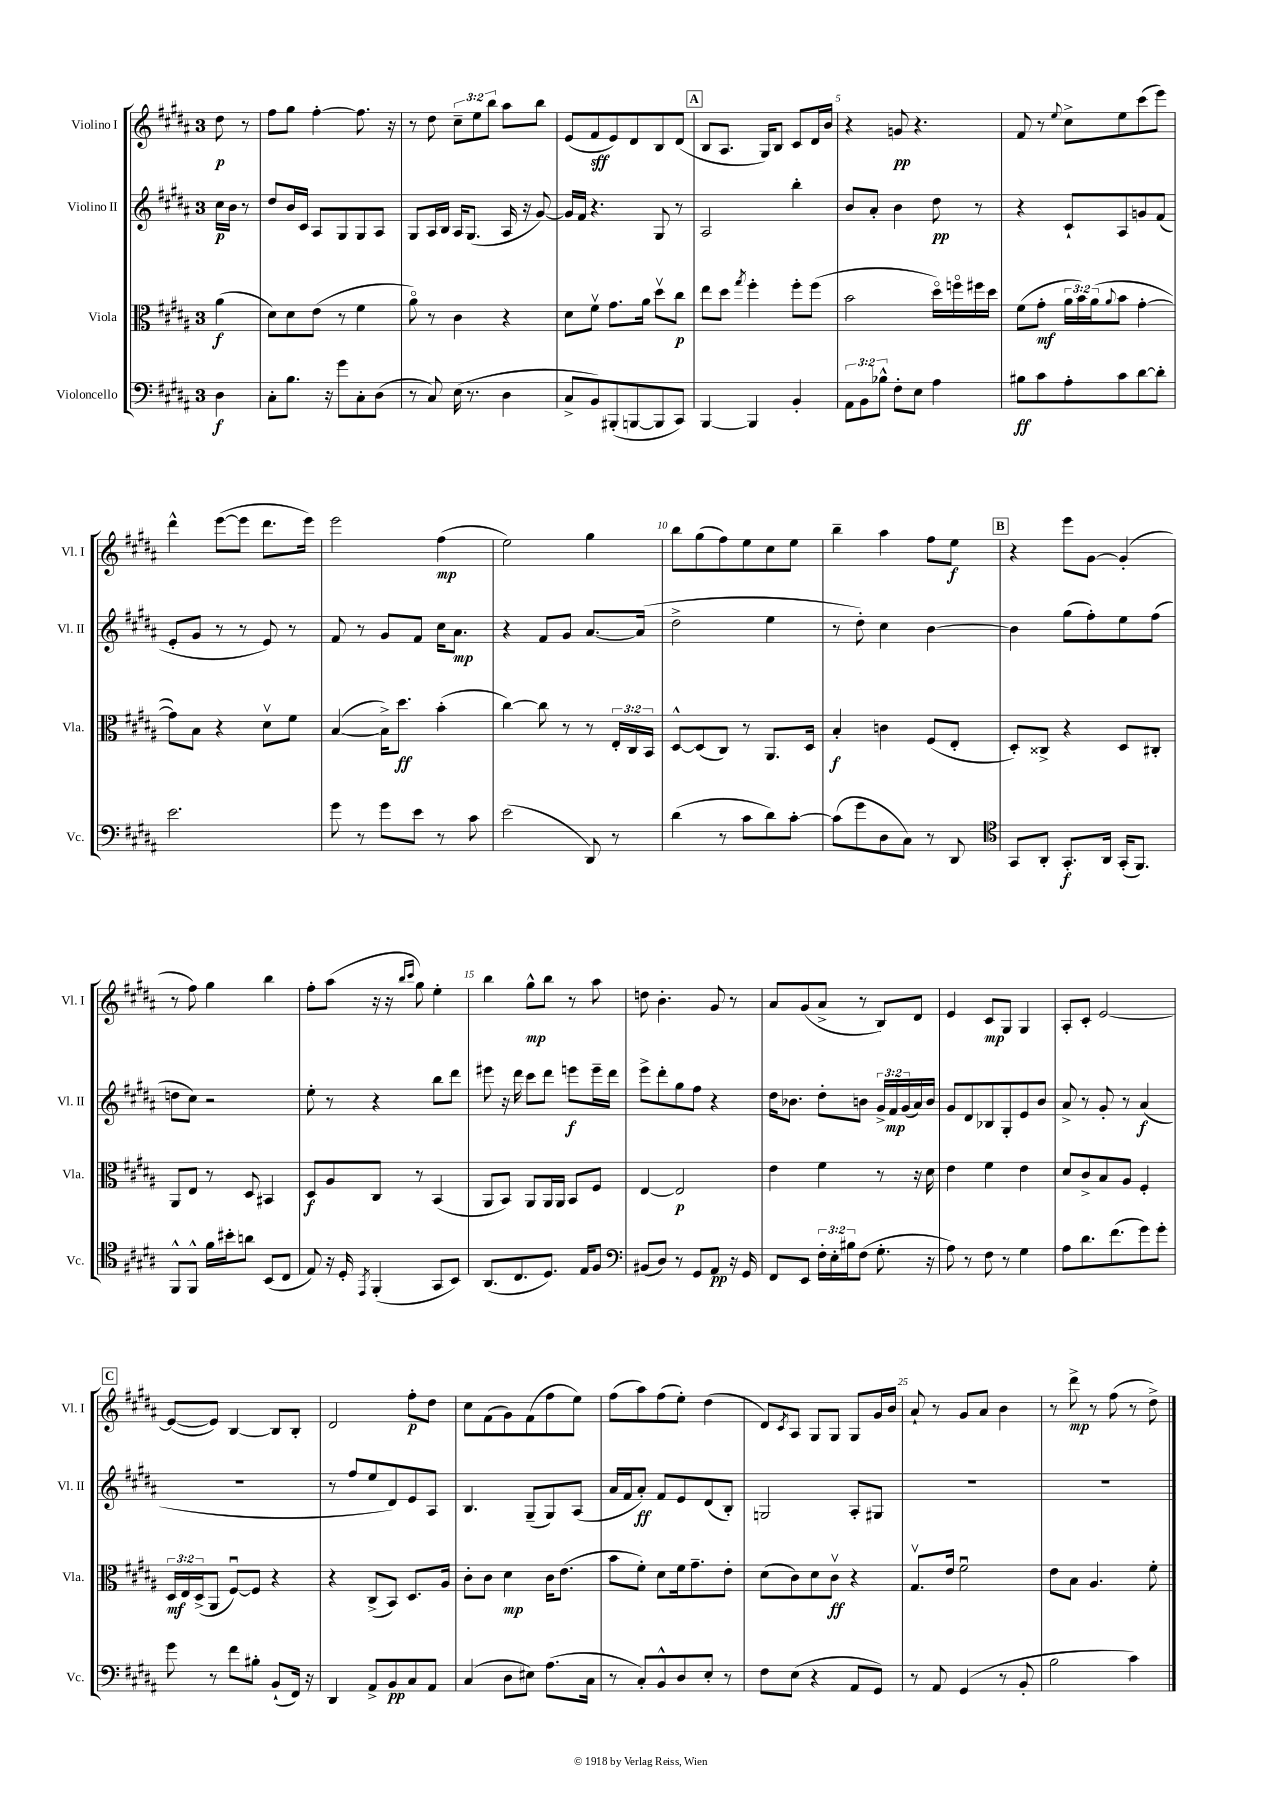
<<
\new StaffGroup <<
\new Staff = "s0" \with { instrumentName = "Violino I" shortInstrumentName = "Vl. I" } {
    \clef treble \key b \major \once \override Staff.TimeSignature.style = #'single-digit \time 3/4 \override Staff.TupletNumber.text = #tuplet-number::calc-fraction-text \partial 4
    dis''8\p r8 |
    fis''8 gis''8 fis''4~-. fis''8. r16 |
    r8 dis''8 \tuplet 3/2 { cis''8-- e''8 b''8 } ais''8 b''8 |
    e'8( fis'8\sff e'8) dis'8 b8 dis'8( |
    \mark \markup { \box "A" } b8 ais8. gis16) b8 cis'8 dis'16 b'16 |
    r4 g'8\pp r4. |
    fis'8 r8 \appoggiatura { e''8 } cis''8-> e''8 cis'''8( e'''8) |
    dis'''4-^ e'''8~( e'''8 dis'''8. e'''16) |
    e'''2 fis''4\mp( |
    e''2) gis''4 |
    b''8 gis''8( fis''8) e''8 cis''8 e''8 |
    b''4-- ais''4 fis''8 e''8\f |
    \mark \markup { \box "B" } r4 e'''8 gis'8~ gis'4-.( |
    r8 fis''8) gis''4 b''4 |
    fis''8-. ais''8( r16 r16 \grace { b''16 cis'''16 } gis''8) e''4-. |
    b''4 gis''8-^\mp b''8 r8 ais''8 |
    d''8 b'4.-. gis'8 r8 |
    ais'8 gis'8( ais'8-> r8 b8) dis'8 |
    e'4 cis'8\mp gis8 gis4 |
    ais8-. cis'8-. e'2~ |
    \mark \markup { \box "C" } e'8~( e'8) b4~ b8 b8-. |
    dis'2 fis''8-.\p dis''8 |
    cis''8 fis'8( gis'8) fis'8( fis''8 e''8) |
    fis''8( ais''8) fis''8( e''8-.) dis''4( |
    dis'8) \acciaccatura { cis'8 } ais8 gis8 gis8 gis8 gis'16 b'16 |
    ais'8-! r8 gis'8 ais'8 b'4 |
    r8 dis'''8->\mp r8 fis''8( r8 dis''8->) \bar "|." |
}
\new Staff = "s1" \with { instrumentName = "Violino II" shortInstrumentName = "Vl. II" } {
    \clef treble \key b \major \once \override Staff.TimeSignature.style = #'single-digit \time 3/4 \override Staff.TupletNumber.text = #tuplet-number::calc-fraction-text \partial 4
    cis''16\p b'16 r8 |
    dis''8 b'16 cis'16 ais8 gis8 gis8 ais8 |
    gis8 ais16 b16 ais16 gis8.( ais16 r16 gis'8~) |
    gis'16 fis'16 r4. gis8 r8 |
    \mark \markup { \box "A" } ais2 b''4-. |
    b'8 ais'8-. b'4 dis''8\pp r8 |
    r4 cis'8-! ais8 g'8 fis'8( |
    e'8-. gis'8 r8 r8 e'8) r8 |
    fis'8 r8 gis'8 fis'8 cis''16 ais'8.\mp |
    r4 fis'8 gis'8 ais'8.~ ais'16( |
    dis''2-> e''4 |
    r8 dis''8-.) cis''4 b'4~ |
    \mark \markup { \box "B" } b'4 gis''8( fis''8-.) e''8 fis''8( |
    d''8 cis''8) r2 |
    e''8-. r8 r4 b''8 dis'''8 |
    eis'''8 r16 dis'''16 cis'''8 dis'''8 e'''8\f e'''16-- dis'''16 |
    e'''8-> dis'''8-. gis''8 fis''8 r4 |
    dis''16 bes'8. dis''8-. b'8 \tuplet 3/2 { gis'16-> fis'16\mp gis'16( } ais'16) b'16 |
    gis'8 dis'8 bes8 gis8-. e'8 b'8 |
    ais'8-> r8 gis'8-. r8 ais'4\f( |
    \mark \markup { \box "C" } R2. |
    r8 fis''8 e''8 dis'8) e'8 ais8 |
    b4. gis8--( gis8) ais8( |
    ais'16 fis'16 ais'8-.\ff) fis'8 e'8 dis'8( b8-.) |
    g2 ais8-. gis8 |
    R2. |
    R2. \bar "|." |
}
\new Staff = "s2" \with { instrumentName = "Viola" shortInstrumentName = "Vla." } {
    \clef alto \key b \major \once \override Staff.TimeSignature.style = #'single-digit \time 3/4 \override Staff.TupletNumber.text = #tuplet-number::calc-fraction-text \partial 4
    ais'4\f( |
    dis'8) dis'8 e'8( r8 fis'4 |
    ais'8\flageolet) r8 cis'4 r4 |
    dis'8 fis'8\upbow gis'8. ais'16 dis''8\upbow cis''8\p |
    \mark \markup { \box "A" } e''8 dis''8 \acciaccatura { gis''8 } fis''4-. fis''8-. fis''8( |
    b'2 dis''16\flageolet) f''16\flageolet fis''16 dis''16 |
    fis'8( gis'8-.\mf \tuplet 3/2 { ais'16 b'16) ais'16( } \appoggiatura { ais'8 } b'8 gis'4~-. |
    gis'8) b8 r4 dis'8\upbow fis'8 |
    b4~( b16->) dis''8.\ff b'4-.( |
    cis''4~) cis''8 r8 r8 \tuplet 3/2 { e16-. cis16 b,16 } |
    dis8~-^ dis8( cis8) r8 ais,8. dis16 |
    b4-.\f c'4 fis8( e8-. |
    \mark \markup { \box "B" } dis8-.) cisis8-> r4 dis8 cis8-. |
    ais,8 e8 r8 dis8 bis,4 |
    dis8\f ais8 cis8 r8 b,4( |
    ais,8 b,8) ais,8 ais,16 ais,16 b,8 fis8 |
    e4~ e2\p |
    e'4 fis'4 r8 r16 dis'16 |
    e'4 fis'4 e'4 |
    dis'8 cis'8-> b8 ais8 fis4-. |
    \mark \markup { \box "C" } \tuplet 3/2 { dis16\mf e16 dis16->( } ais,8 fis8~\downbow) fis8 r4 |
    r4 cis8->( b,8) dis8. ais16 |
    cis'8-. cis'8 dis'4\mp cis'16 e'8.( |
    b'8 fis'8-.) dis'8 fis'16 gis'8.-- e'8-. |
    dis'8( cis'8) dis'8 cis'8\upbow\ff r4 |
    gis8.\upbow e'16 fis'2\downbow |
    e'8 b8 ais4. fis'8-. \bar "|." |
}
\new Staff = "s3" \with { instrumentName = "Violoncello" shortInstrumentName = "Vc." } {
    \clef bass \key b \major \once \override Staff.TimeSignature.style = #'single-digit \time 3/4 \override Staff.TupletNumber.text = #tuplet-number::calc-fraction-text \partial 4
    dis4\f |
    cis8-. b8. r16 gis'8 cis8-. dis8( |
    r8 cis8) e16( r8. dis4 |
    cis8-> b,8) bis,,8-.( b,,8~ b,,8 cis,8) |
    \mark \markup { \box "A" } b,,4~ b,,4 b,4-. |
    \tuplet 3/2 { ais,8 b,8 bes8-^ } fis8-. e8 ais4 |
    bis8\ff cis'8 ais8-. cis'8 dis'8~ dis'8-. |
    e'2. |
    gis'8 r8 gis'8 e'8 r8 cis'8 |
    e'2( dis,8) r8 |
    dis'4( r8 cis'8 dis'8) cis'8~-. |
    cis'8( gis'8 dis8 cis8) r8 dis,8 |
    \mark \markup { \box "B" } \clef tenor gis,8 ais,8-. gis,8.-.\f ais,16 gis,16-.( fis,8.) |
    fis,8-^ fis,8-^ fis'16 bis'16-. a'8 b,8( cis8 |
    e8) r16 dis16-. \acciaccatura { e,8 } fis,4-.( gis,8 b,8) |
    ais,8.( cis8. dis8.) e16 fis8 |
    \clef bass bis,8( dis8) r8 gis,8 ais,8\pp r16 gis,16 |
    fis,8 e,8 \tuplet 3/2 { fis16-. e16-. bis16 } fis8( gis8.-. r16 |
    ais8) r8 fis8 r8 gis4 |
    ais8 dis'8. fis'8.( gis'8) gis'8-. |
    \mark \markup { \box "C" } gis'8 r8 fis'8 bis8-. b,8-!( fis,16) r16 |
    dis,4 ais,8-> b,8\pp cis8 ais,8 |
    cis4( dis8 eis8) ais8.( cis16 |
    r8 cis8-.) b,8-^ dis8 e8-. r8 |
    fis8 e8( r4 ais,8 gis,8) |
    r8 ais,8 gis,4( r8 b,8-. |
    b2 cis'4) \bar "|." |
}
>>
>>
\layout { \context { \Score \override BarNumber.break-visibility = ##(#f #t #t) barNumberVisibility = #(every-nth-bar-number-visible 5) } }
